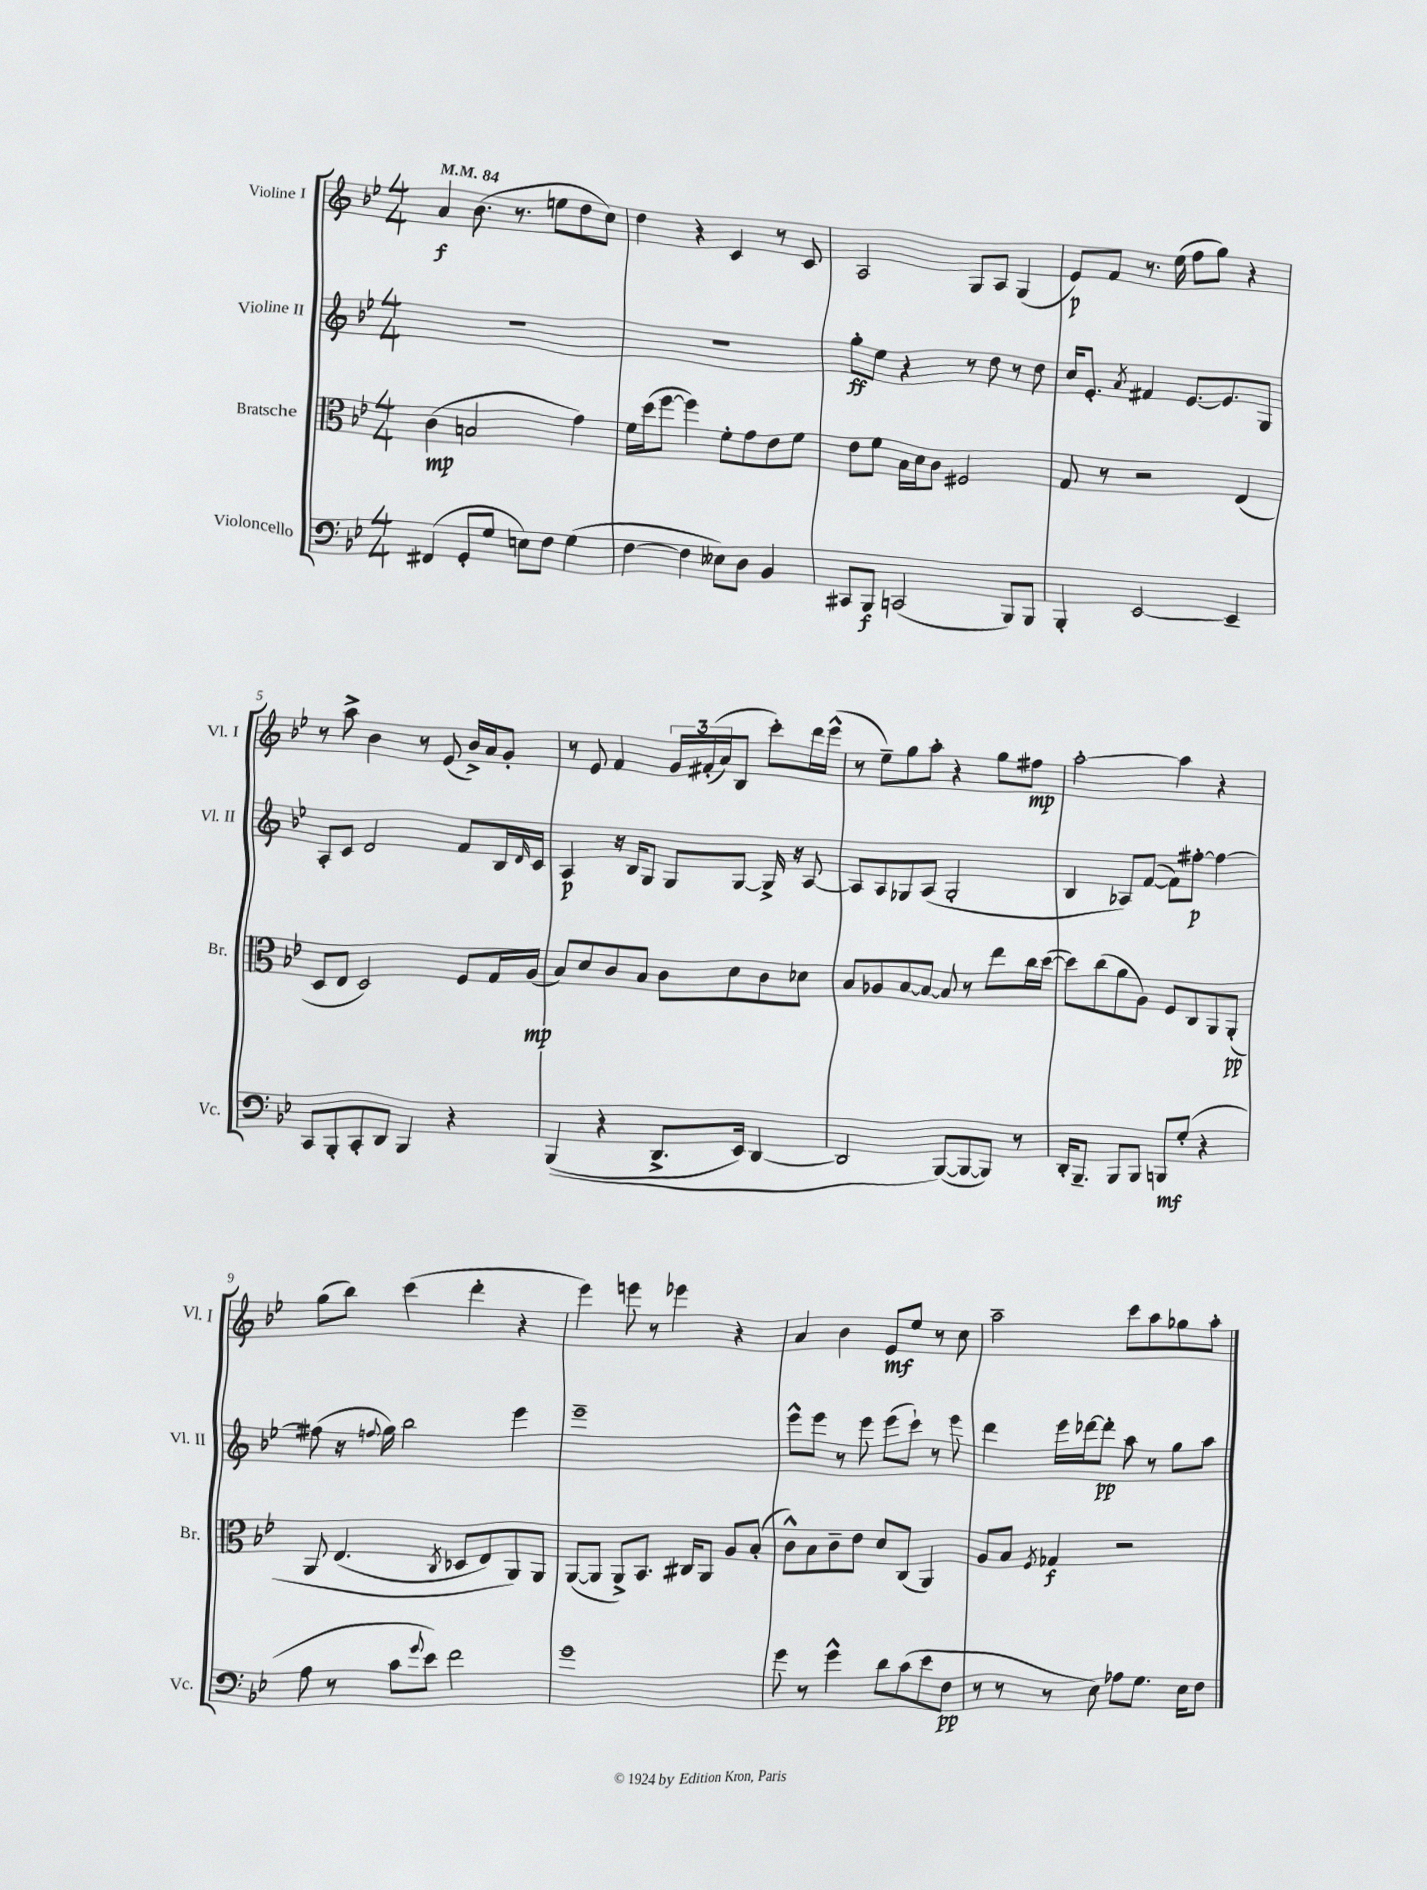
<<
\new StaffGroup <<
\new Staff = "s0" \with { instrumentName = "Violine I" shortInstrumentName = "Vl. I" } {
    \clef treble \key bes \major \numericTimeSignature \time 4/4 \tempo 4 = 84
    a'4\f bes'8.( r8. e''8 d''8 c''8) |
    d''4 r4 c'4 r8 c'8 |
    a2 g8 a8 g4( |
    ees'8\p) f'8 r8. ees''16( f''8 g''8) r4 |
    r8 a''8-> bes'4 r8 ees'8( bes'16->) a'16 g'8-. |
    r8 ees'8 f'4 \tuplet 3/2 { g'16 fis'16-.(\( a'16) } bes8 c'''8-.\) d'''16 ees'''16-^( |
    r8 ees''8--) g''8 a''8-. r4 g''8 fis''8\mp |
    a''2~-. a''4 r4 |
    g''8( bes''8) c'''4( d'''4-. r4 |
    ees'''4) e'''8 r8 ees'''4 r4 |
    a'4 bes'4 ees'8\mf ees''8 r8 c''8 |
    a''2-- c'''8 a''8 ges''8 a''8-. \bar "|." |
}
\new Staff = "s1" \with { instrumentName = "Violine II" shortInstrumentName = "Vl. II" } {
    \clef treble \key bes \major \numericTimeSignature \time 4/4
    R1 |
    R1 |
    g''8-.\ff ees''8 r4 r8 d''8 r8 d''8 |
    c''16 ees'8.-. \acciaccatura { a'8 } fis'4 ees'8.~ ees'8. g8 |
    a8-. c'8 d'2 f'8 bes16 \grace { d'16 } c'16 |
    a4\p r16 bes16 g8 g8 g8~ g16-> r16 a8~ |
    a8 a8 ges8 a8( ges2-. |
    bes4 aes8) f'8~( f'8) fis''8~-.\p fis''4~ |
    fis''8( r16 \appoggiatura { f''8 } g''16) bes''2 ees'''4 |
    ees'''1-- |
    ees'''8-^ ees'''8 r8 ees'''8 ees'''8( c'''8-!) r8 ees'''8 |
    d'''4 ees'''16 des'''16~ des'''8-.\pp a''8 r8 g''8 a''8 \bar "|." |
}
\new Staff = "s2" \with { instrumentName = "Bratsche" shortInstrumentName = "Br." } {
    \clef alto \key bes \major \numericTimeSignature \time 4/4
    c'4\mp( b2 g'4) |
    f'16 d''16( f''8~ f''4) f'8-. g'8 ees'8 f'8 |
    ees'8 f'8 bes16 d'16 c'8 fis2 |
    g8 r8 r2 ees4( |
    d8 ees8 d2) f8 g16 a16\mp( |
    bes8) d'8 c'8 bes8 c'8 d'8 c'8 des'8 |
    bes8 aes8 bes8~ bes8~ bes8 r8 ees''8 c''16 d''16~( |
    d''8) c''8( a'8 a8) f8 c8 a,8 a,8-.\pp\( |
    a,8 ees4.( \acciaccatura { c8 } des8 ees8) a,8\) a,8 |
    a,8~( a,8 a,8->) bes,8. cis16 a,8 a8 bes8-.( |
    c'8-^) bes8 c'8-- ees'8 d'8 c8( a,4) |
    a8 bes8 \acciaccatura { f8 } ges4\f r2 \bar "|." |
}
\new Staff = "s3" \with { instrumentName = "Violoncello" shortInstrumentName = "Vc." } {
    \clef bass \key bes \major \numericTimeSignature \time 4/4
    fis,4( g,8-. g8 e8) f8 g4( |
    f4~ f4 eeses8) d8 bes,4 |
    cis,8 bes,,8\f c,2( bes,,8) bes,,8 |
    bes,,4-. ees,2~ ees,4-- |
    c,8 bes,,8-. c,8-. d,8 bes,,4 r4 |
    bes,,4(\( r4 d,8.-> ees,16) d,4~ |
    d,2 bes,,8~(\) bes,,8~ bes,,8) r8 |
    d,16-. bes,,8.-- bes,,8 bes,,8 b,,8\mf g8-.( r4 |
    a8 r8 c'8 \appoggiatura { g'8 } ees'8) f'2 |
    g'1 |
    g'8 r8 g'4-^ d'8 c'8( ees'8 f8\pp |
    r8 r8 r8 ees8) aes8 g8. ees16 f8 \bar "|." |
}
>>
>>
